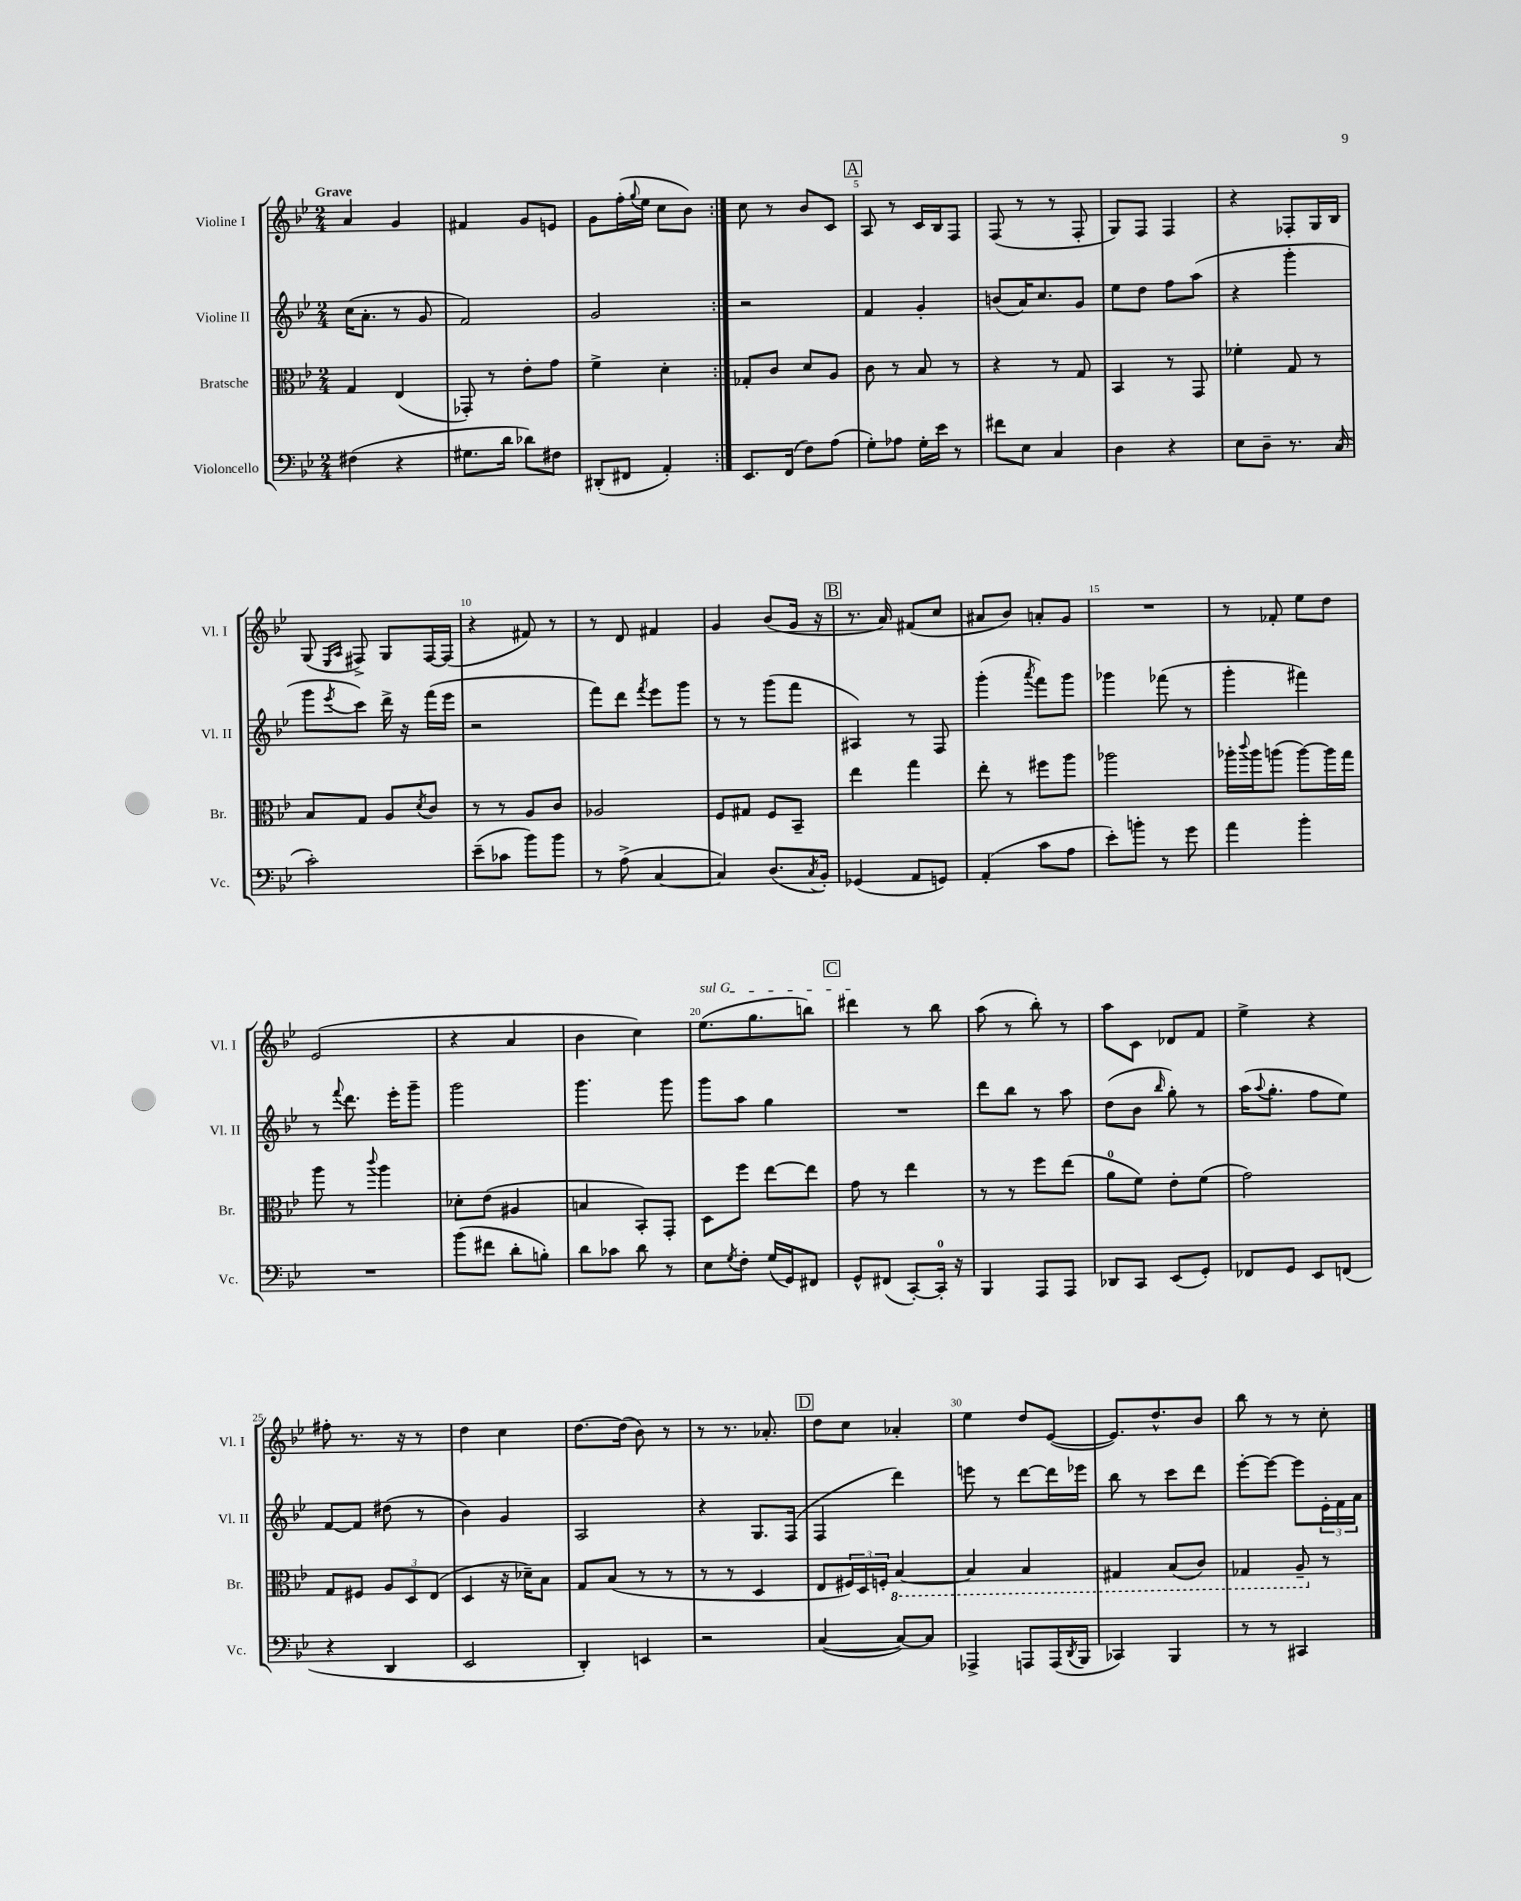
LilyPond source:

<<
\new StaffGroup <<
\new Staff = "s0" \with { instrumentName = "Violine I" shortInstrumentName = "Vl. I" } {
    \clef treble \key bes \major \numericTimeSignature \time 2/4 \tempo "Grave"
    \repeat volta 2 { a'4 g'4 |
    fis'4 g'8 e'8 |
    g'8 f''16-.( \appoggiatura { g''8 } ees''16 c''8 bes'8) | }
    c''8 r8 bes'8 c'8 |
    \mark \markup { \box "A" } a8 r8 c'16 bes16 f8 |
    f8( r8 r8 f8-. |
    g8) f8 f4 |
    r4 fes8-. g16 bes16 |
    g8( \grace { ees16 a16 } fis8->) g8 fis16~ fis16( |
    r4 fis'8) r8 |
    r8 d'8 fis'4 |
    g'4 bes'8( g'16 r16 |
    \mark \markup { \box "B" } r8. a'16) fis'8( c''8 |
    ais'8 bes'8) a'8-. g'8 |
    R2 |
    r8 fes'8-. ees''8 d''8 |
    ees'2( |
    r4 a'4 |
    bes'4 c''4) |
    \once \override TextSpanner.bound-details.left.text = \markup { \italic "sul G" } ees''8.\startTextSpan( g''8. b''8) |
    \mark \markup { \box "C" } dis'''4\stopTextSpan r8 bes''8 |
    a''8( r8 bes''8-.) r8 |
    a''8 c'8 des'8 f'8 |
    ees''4-> r4 |
    fis''8-. r8. r16 r8 |
    d''4 c''4 |
    d''8.~ d''16( bes'8) r8 |
    r8 r8. aes'8.-. |
    \mark \markup { \box "D" } d''8 c''8 aes'4-. |
    ees''4 d''8 ees'8~( |
    ees'8.) d''8.-^ bes'8 |
    bes''8 r8 r8 c''8-. \bar "|." |
}
\new Staff = "s1" \with { instrumentName = "Violine II" shortInstrumentName = "Vl. II" } {
    \clef treble \key bes \major \numericTimeSignature \time 2/4
    \repeat volta 2 { c''16( a'8.-. r8 g'8 |
    f'2) |
    g'2 | }
    r2 |
    \mark \markup { \box "A" } f'4 g'4-. |
    b'8( a'16) c''8. g'8 |
    ees''8 d''8 f''8 a''8( |
    r4 g'''4-. |
    g'''8 \acciaccatura { ees'''8 } c'''8) d'''16-> r16 f'''16( ees'''16 |
    r2 |
    f'''8) d'''8 \acciaccatura { f'''8 } ees'''8 g'''8 |
    r8 r8 g'''8( f'''8 |
    \mark \markup { \box "B" } ais4) r8 f8 |
    g'''4-.( \acciaccatura { a'''8 } f'''8) g'''8 |
    ges'''4 fes'''8( r8 |
    g'''4-. fis'''4) |
    r8 \appoggiatura { f'''8 } d'''8. ees'''16-. g'''8-- |
    g'''2 |
    g'''4. g'''8 |
    g'''8 a''8 g''4 |
    \mark \markup { \box "C" } R2 |
    d'''8 bes''8 r8 a''8 |
    d''8( bes'8 \grace { bes''16 } g''8-.) r8 |
    a''16( \appoggiatura { a''8 } g''8.-. f''8 ees''8) |
    f'8~ f'8 dis''8( r8 |
    bes'4) g'4 |
    a2 |
    r4 g8. f16( |
    \mark \markup { \box "D" } f4 d'''4) |
    e'''8 r8 d'''8~ d'''16 ees'''16 |
    bes''8 r8 c'''8 d'''8 |
    ees'''8~-. ees'''8~ ees'''8 \tuplet 3/2 { ees'16-. f'16 a'16 } \bar "|." |
}
\new Staff = "s2" \with { instrumentName = "Bratsche" shortInstrumentName = "Br." } {
    \clef alto \key bes \major \numericTimeSignature \time 2/4
    \repeat volta 2 { g4 ees4( |
    ges,8-.) r8 ees'8-. g'8 |
    f'4-> d'4-. | }
    ges8-. c'8 d'8 a8 |
    \mark \markup { \box "A" } c'8 r8 bes8 r8 |
    r4 r8 g8 |
    bes,4 r8 g,8 |
    fes'4-. g8 r8 |
    bes8 g8 a8 \acciaccatura { d'8 } c'8 |
    r8 r8 a8 c'8 |
    aes2 |
    f8 gis8 f8 bes,8-- |
    \mark \markup { \box "B" } ees''4 g''4 |
    ees''8-. r8 fis''8 a''8 |
    aes''2 |
    aes''16-. \appoggiatura { c'''8 } aes''16 a''8( a''8~) a''16 g''16 |
    a''8 r8 \appoggiatura { c'''8 } a''4 |
    des'8-. ees'8( ais4 |
    b4 bes,8-.) g,8-. |
    d8 f''8 ees''8~ ees''8 |
    \mark \markup { \box "C" } g'8 r8 ees''4 |
    r8 r8 f''8 ees''8( |
    a'8-0 f'8) ees'8-. f'8( |
    g'2) |
    g8 fis8 \tuplet 3/2 { a8 d8 ees8( } |
    d4 r16 des'16--) bes8 |
    g8 bes8( r8 r8 |
    r8 r8 d4 |
    \mark \markup { \box "D" } ees8 \tuplet 3/2 { fis16) d16 f16-. } \ottava #-1 bes,4~ |
    bes,4 bes,4 |
    gis,4 bes,8( c8) |
    ges,4 a,8-- \ottava #0 r8 \bar "|." |
}
\new Staff = "s3" \with { instrumentName = "Violoncello" shortInstrumentName = "Vc." } {
    \clef bass \key bes \major \numericTimeSignature \time 2/4
    \repeat volta 2 { fis4( r4 |
    gis8. d'16 des'8) fis8 |
    dis,8-.( fis,8 a,4-.) | }
    ees,8. f,16( f8) a8( |
    \mark \markup { \box "A" } g8-.) aes8 g16-. ees'16 r8 |
    fis'8 ees8 c4 |
    d4 r4 |
    ees8 d8-- r8. c16( |
    c'2-.) |
    ees'8--( ces'8 bes'8) bes'8 |
    r8 a8->( c4~ |
    c4) d8.( \acciaccatura { c8 } bes,16-.) |
    \mark \markup { \box "B" } ges,4( a,8 g,8) |
    a,4-.( c'8 a8 |
    ees'8-.) b'8-. r8 g'8 |
    a'4 bes'4-. |
    R2 |
    bes'8( fis'8 d'8-. b8-.) |
    d'8 ces'8 d'8 r8 |
    ees8 \acciaccatura { g8 } f8-. g16( g,16) fis,8 |
    \mark \markup { \box "C" } g,8-^ fis,8( c,8~-.) c,16-0-. r16 |
    bes,,4 a,,8 a,,8 |
    des,8 c,8 ees,8( g,8-.) |
    fes,8 g,8 ees,8 f,8( |
    r4 d,4 |
    ees,2 |
    d,4-.) e,4 |
    r2 |
    \mark \markup { \box "D" } c4~( c8~) c8 |
    aes,,4-> a,,8 a,,16( \acciaccatura { d,8 } bes,,16 |
    ces,4) bes,,4 |
    r8 r8 cis,4 \bar "|." |
}
>>
>>
\layout { \context { \Score \override BarNumber.break-visibility = ##(#f #t #t) barNumberVisibility = #(every-nth-bar-number-visible 5) } }
